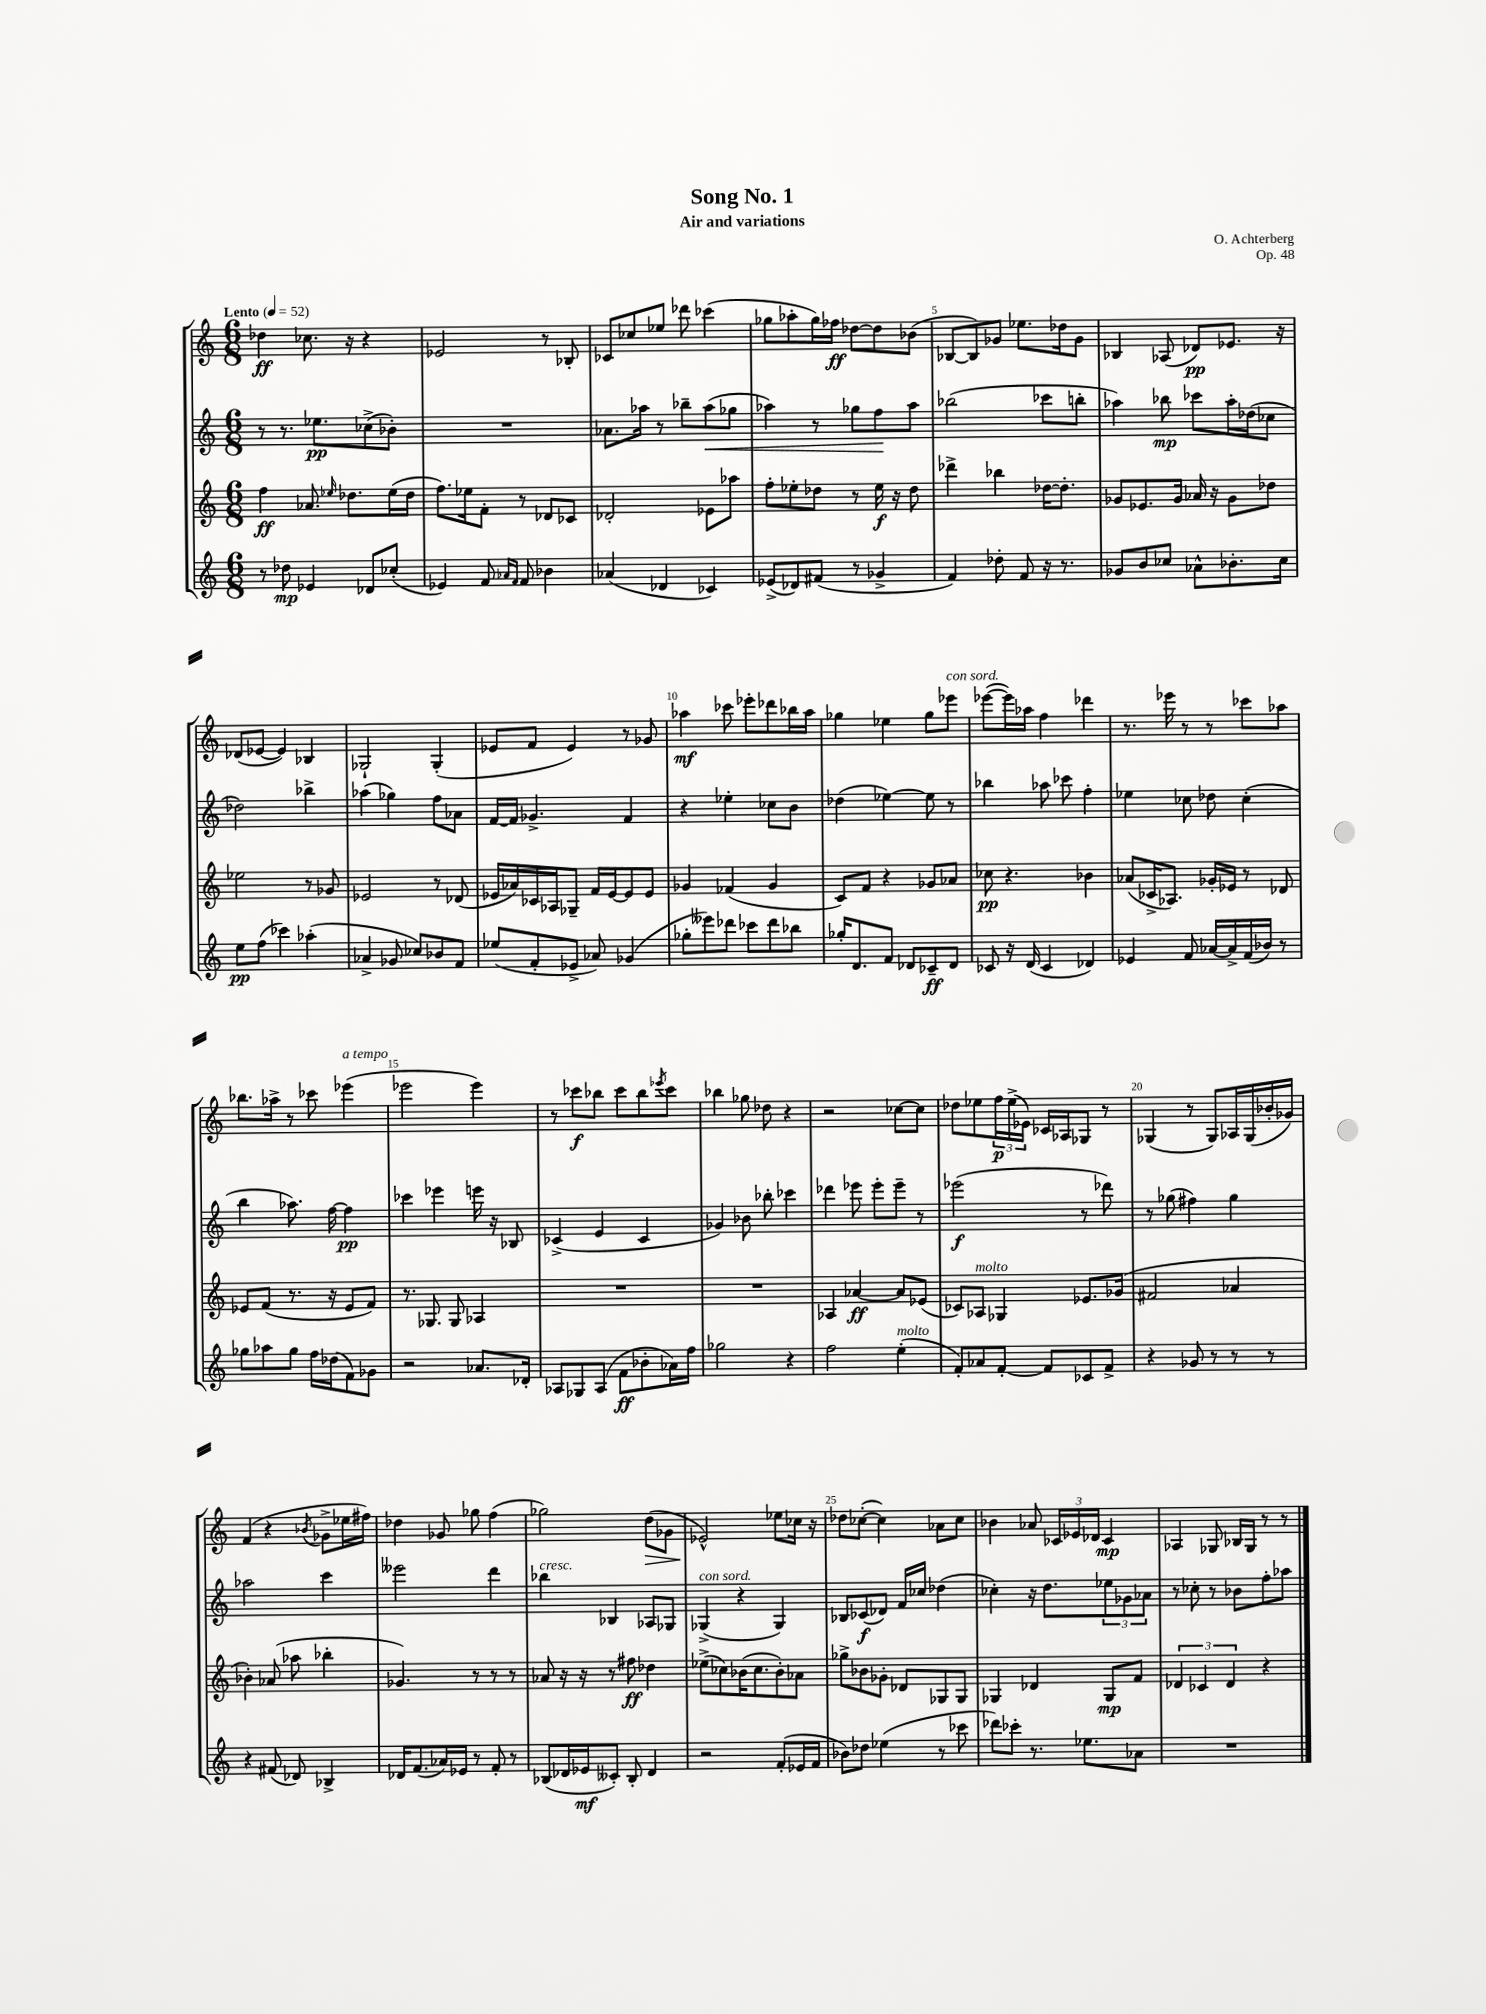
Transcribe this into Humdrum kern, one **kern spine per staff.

**kern	**kern	**kern	**kern
*staff4	*staff3	*staff2	*staff1
*clefG2	*clefG2	*clefG2	*clefG2
*k[]	*k[]	*k[]	*k[]
*M6/8	*M6/8	*M6/8	*M6/8
*MM52	*MM52	*MM52	*MM52
8r	4ff	8r	4dd-
8dd-	.	8.r	.
4e-	8.a-	.	8.cc-
.	.	8.ee-	.
.	16qqee-	.	.
.	8.dd-	.	16r
8d-	.	(8cc-^	4r
(8cc-'	(16ee-	8b-')	.
.	16dd-	.	.
=	=	=	=
4e-)	8.ff)	2.r	2e-
.	16ee-	.	.
8f	8f'	.	.
16qqa-	.	.	.
16qqf	.	.	.
8f	8r	.	.
4b-	8d-	.	8r
.	8c-	.	8B-'
=	=	=	=
(4a-	2d-'	8.a-	8c-
.	.	.	8cc-
.	.	16aa-	.
4d-	.	8r	8ee-
.	.	8bb-~	8ddd-
4c-)	8e-	(8aa-	(4ccc-
.	8aa-	8gg-	.
=	=	=	=
(8e-^	8ff'	4aa-)	8gg-
8d-)	8ee-'	.	8aa-'
(8f#	8dd-	8r	16gg-)
.	.	.	16ff-
8r	8r	8gg-	[8dd-
4g-^	16ee-	8ff	8dd-]
.	16r	.	.
.	8dd-	8aa-	(8b-
=	=	=	=
4f)	4ddd-^	(2bb-	[8B-
.	.	.	8B-])
8dd-'	4bb-	.	8g-
8f	.	.	8.ee-
16r	[16dd-	8ccc-	.
8.r	8.dd-']	.	16dd-
.	.	8bb'	8g-
=	=	=	=
8g-	8g-	4aa-)	4B-
8b	8.e-	.	.
8cc-	.	8bb-	(8A-
.	16g-	.	.
8a-^^	16a-	8ccc-	8d-)
.	16r	.	.
8.b-'	8g-	16aa-'	8.e-
.	.	(16dd-	.
.	8dd-	8cc-	.
16cc-	.	.	16r
=	=	=	=
8ee	2ee-	2dd-)	(8d-
(8ff	.	.	[8e-
4ccc-)	.	.	4e-])
(4aa-'	8r	4bb-^	4B-
.	8g-	.	.
=	=	=	=
4a-^	2e-	(4aa-	2G-`
8g-	.	4gg-)	.
8cc-)	.	.	.
8b-	8r	8ff	(4G-'
8f	(8d-	8a-	.
=	=	=	=
(8ee-	16e-	[16f	8e-
.	16a-)	16f]	.
8f'	16c-	4.g-^	8f
.	16A-	.	.
8e-^	8G-~	.	4e-)
8a-)	16f	.	.
.	[16e-	.	.
(4g-	8e-]	4f	8r
.	8e-	.	8g-
=	=	=	=
8gg-'	4g-	4r	4aa-
8eee--)	.	.	.
8ddd-	(4f-	4ee-'	8ccc-
8ccc-	.	.	8eee-'
8ddd-	4g-	8cc-	8ddd-
8bb-	.	8b	16bb-
.	.	.	16aa-
=	=	=	=
16gg-'	8c)	(4dd-	4gg-
8.d	.	.	.
.	8f	.	.
8f	4r	[4ee-)	4ee-
8d-	.	.	.
8c-~	8g-	8ee-]	8gg-
8d-	8a-	8r	8eee-
=	=	=	=
8c-	8cc-	4bb-	([8eee-
16r	4.r	.	16eee-])
(16d	.	.	16aa-
4c-	.	8aa-	4ff
.	.	8ccc-	.
4d-)	4b-	4ff'	4ddd-
=	=	=	=
4e-	(8a-	4ee-	8.r
.	16c-^	.	.
.	8.A-)	.	16eee-
8f	.	8cc-	8r
[16a-	16g-'	8dd-	8r
16a-^]	16e-	.	.
(16f	8r	(4cc-'	8ccc-
16b-)	.	.	.
8r	8d-	.	8aa-
=	=	=	=
8gg-	8e-	4bb	8.bb-
8aa-	(8f	.	.
.	.	.	16aa-^
8gg-	8.r	8.aa-)	8r
16ff	.	.	8ccc-
(16dd-	16r	[16ff	.
8f)	8e-	4ff]	(4eee-
8g-	8f)	.	.
=	=	=	=
2r	8.r	4ccc-	2eee-
.	8.G-	.	.
.	.	4eee-	.
.	8G-	.	.
8.a-	4A-	16eee	4eee-)
.	.	16r	.
.	.	8B-	.
16d-'	.	.	.
=	=	=	=
8A-	2.r	(4c-^	8r
8G-	.	.	8ccc-
(8A-	.	4e	8bb-
8f	.	.	8ccc-
8b-'	.	4c-	8bb-
.	.	.	8qeee-
16a-)	.	.	8ccc-
16ff	.	.	.
=	=	=	=
2gg-	2.r	4g-)	4bb-
.	.	8b-	8gg-
.	.	8bb-'	8dd-
4r	.	4ccc-	4r
=	=	=	=
2ff	4A-	4ddd-	2r
.	[4a-	8eee-	.
.	.	8eee-'	.
(4ee'	8a-]	8eee-~	[8cc-
.	(8e-	8r	8cc-]
=	=	=	=
8f')	8c-)	(2eee-	8dd-
8a-	8A-	.	8ee-
[8f'	4G-	.	24ff
.	.	.	(24ee-^
.	.	.	24e-)
8f]	.	.	16c-
.	.	.	16A-
8c-	8.e-	8r	8G-
8f^	.	8ddd-)	8r
.	(16g-	.	.
=	=	=	=
4r	2f#	8r	(4G-
.	.	(8gg-	.
8g-	.	4ff#)	8r
8r	.	.	8G-)
8r	4a-	4gg-	16A-
.	.	.	(16G-
8r	.	.	16b-'
.	.	.	16g-)
=	=	=	=
4r	4b-')	2aa-	(4f
(8f#	(8a-	.	4r
8d-)	8aa-	.	.
.	.	.	8qb-
4B-^	4bb-'	4ccc	8g-^
.	.	.	16ee-
.	.	.	16ff#)
=	=	=	=
16d-	4.g-)	2eee--	4dd-
(8.f	.	.	.
16a-)	.	.	8g-
16e-	.	.	.
8r	8r	.	8gg-
8f'	8r	4ddd	(4ff
8r	8r	.	.
=	=	=	=
(8B-	8a-	4bb-	2gg-)
16d-	16r	.	.
16e-	16r	.	.
8c--')	8r	4B-	.
8B-'	8ff#	.	.
4d-	4dd-	8A-	(8dd
.	.	8G-	8g-
=	=	=	=
2r	(8ee-^	(4G-^	2e-^^)
.	8cc-)	.	.
.	(16b-	4r	.
.	8.cc-	.	.
(8f'	8b-')	4G-)	8ee-
16e-	8a-	.	16cc-
16f	.	.	16r
=	=	=	=
8b-)	8gg-^	8B-	8dd-
8dd-	8b-	(8c-	([8cc-'
(4ee-	8g-'	8d-)	4cc-])
.	8d-	16f	.
.	.	16cc-	.
8r	8G-	(4dd-	8a-
8ccc-	8G-	.	8cc-
=	=	=	=
8ddd-)	4G-	4cc-')	4b-
8ccc-'	.	.	.
8.r	4d-	16r	8a-
.	.	8.dd	.
.	.	.	24c-
.	.	.	24e-
8.ee-	.	.	.
.	.	.	24d-
.	8G-	12ee-	4c-
.	.	12g-	.
8a-	8f	.	.
.	.	12a-	.
=	=	=	=
2.r	6d-	8r	4A-
.	.	8cc-'	.
.	6c-	.	.
.	.	8r	8G-
.	6d-	.	.
.	.	8b-	16B-
.	.	.	16G-
.	4r	8ff'	8r
.	.	8aa-	8r
==	==	==	==
*-	*-	*-	*-
